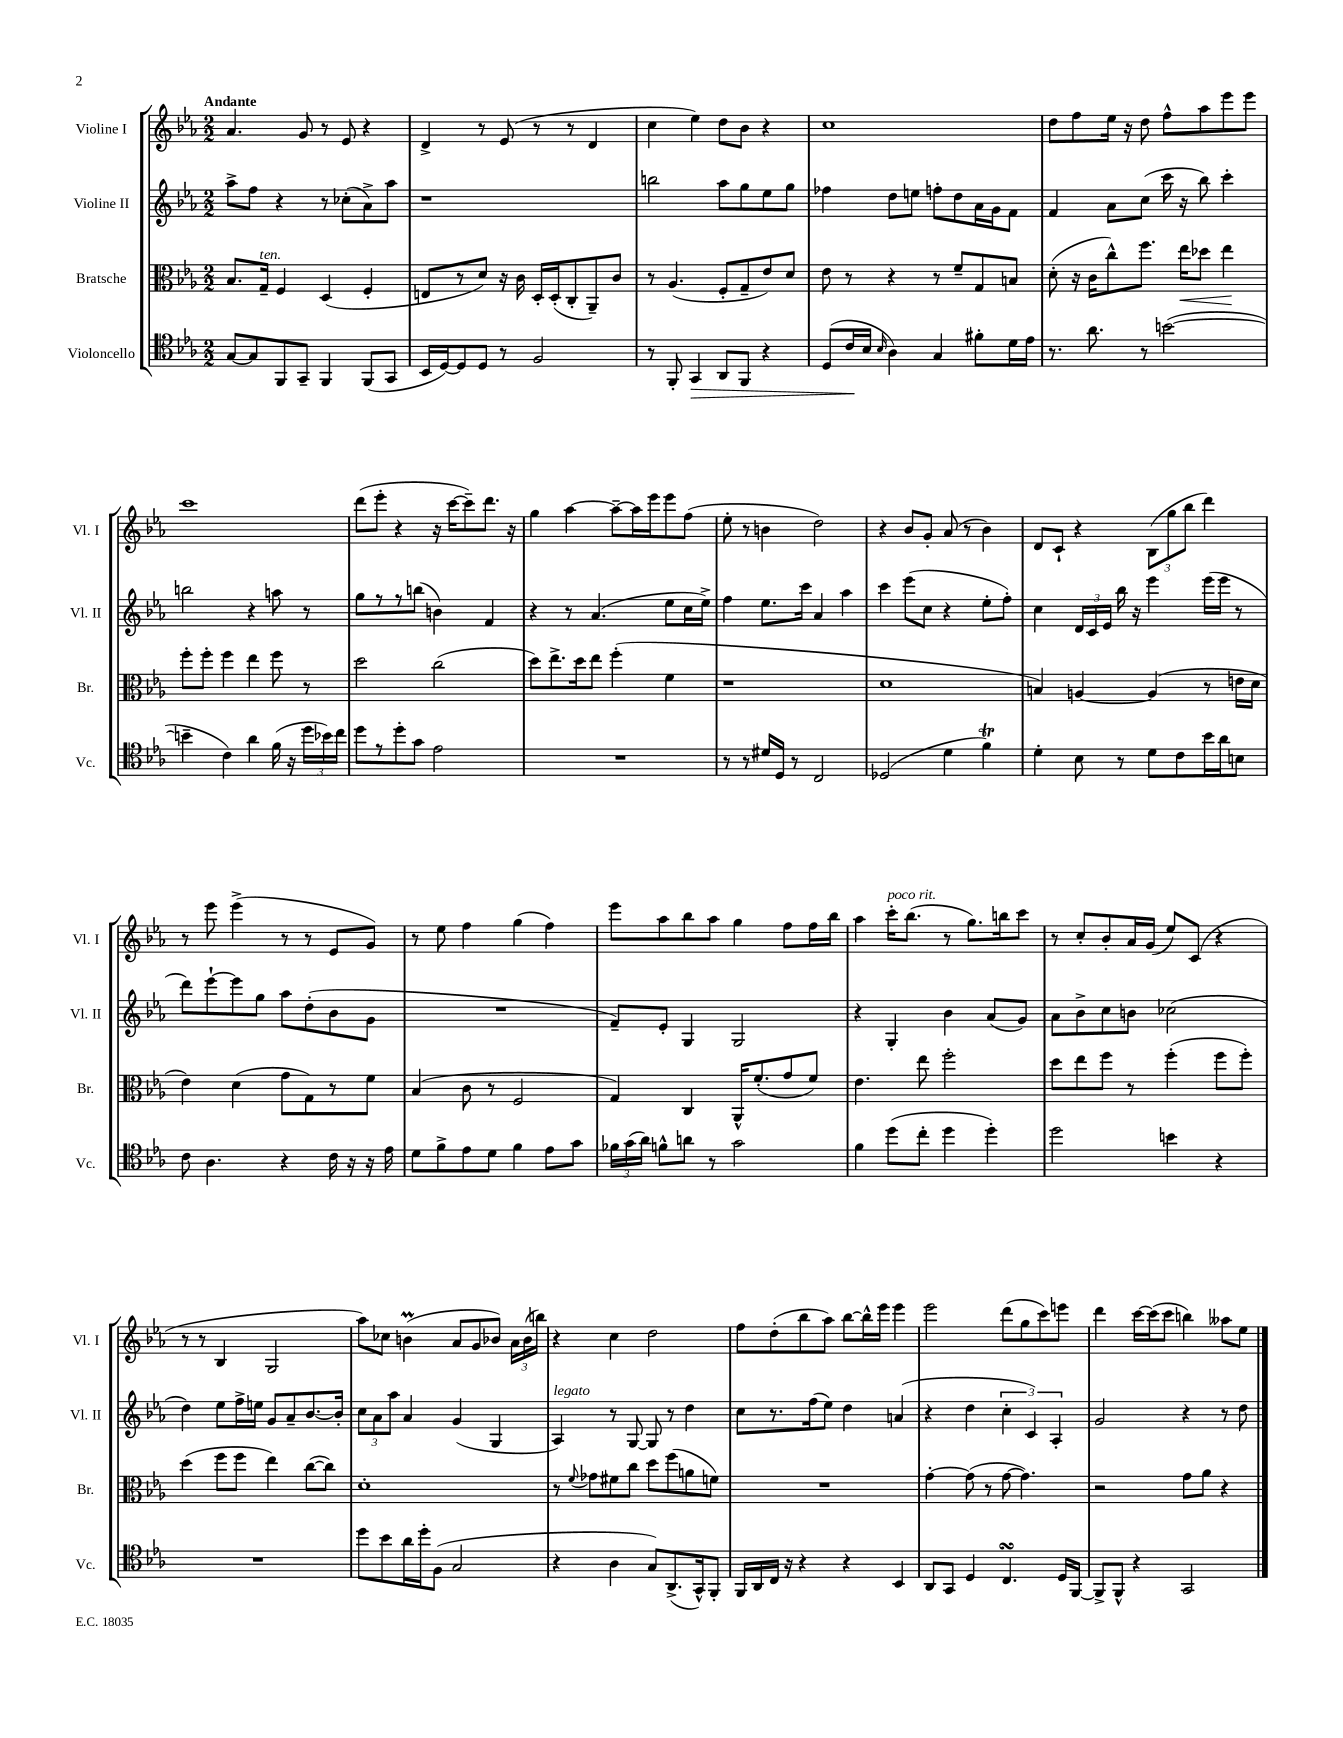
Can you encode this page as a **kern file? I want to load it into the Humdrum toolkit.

**kern	**dynam	**kern	**dynam	**kern	**kern
*part4	*part4	*part3	*part3	*part2	*part1
*staff4	*staff4	*staff3	*staff3	*staff2	*staff1
*I"Violoncello	*	*I"Bratsche	*	*I"Violine II	*I"Violine I
*I'Vc.	*	*I'Br.	*	*I'Vl. II	*I'Vl. I
*clefC4	*	*clefC3	*	*clefG2	*clefG2
*k[b-e-a-]	*	*k[b-e-a-]	*	*k[b-e-a-]	*k[b-e-a-]
*M2/2	*	*M2/2	*	*M2/2	*M2/2
=1	=1	=1	=1	=1	=1
!	!	!	!	!	!LO:TX:a:B:t=Andante
[8G/L	.	8.B-/L	.	8aa-^\L	4.a-/
8G/]	.	.	.	8ff\J	.
!	!	!LO:TX:a:i:t=ten.	!	!	!
.	.	16G~/Jk	.	.	.
8FF/	.	4F/	.	4r	.
8GG~/J	.	.	.	.	8g/
4FF/	.	(4D/	.	8r	8r
.	.	.	.	(8cc-X'\L	8e-/
(8FF/L	.	4F'/	.	8a-^\)	4r
8GG/J	.	.	.	8aa-\J	.
=2	=2	=2	=2	=2	=2
16BB-/LL	.	8En/L	.	1r	4d^/
[16D/J)	.	.	.	.	.
8D/]	.	8r	.	.	.
8D/J	.	8d/J)	.	.	8r
8r	.	16r	.	.	(8e-/
.	.	16c\	.	.	.
2F/	.	16D'/LL	.	.	8r
.	.	(16D'/J	.	.	.
.	.	8C'/	.	.	8r
.	.	8AA-~/)	.	.	4d/
.	.	8c/J	.	.	.
=3	=3	=3	=3	=3	=3
8r	.	8r	.	2bbn\	4cc\
8FF'/	.	(4.A-/	.	.	.
!	!LO:HP:b	!	!	!	!
4GG/	>	.	.	.	4ee-\)
8AA-/L	.	8F'/L	.	8aa-\L	8dd\L
8FF/J	.	8G~/	.	8gg\	8b-\J
4r	.	8e-/)	.	8ee-\	4r
.	.	8d/J	.	8gg\J	.
=4	=4	=4	=4	=4	=4
(8D/L	.	8e-\	.	4ff-X\	1cc
16c/L	.	8r	.	.	.
16B-/JJ	]	.	.	.	.
16qqB-/	.	.	.	.	.
4A-\)	.	4r	.	8dd\L	.
.	.	.	.	8een\J	.
4G/	.	8r	.	8ffn'\L	.
.	.	8f~/L	.	8dd\	.
8f#X'\L	.	8G/	.	16a-\L	.
.	.	.	.	16g\J	.
16d\L	.	8Bn/J	.	8f\J	.
16e-\JJ	.	.	.	.	.
=5	=5	=5	=5	=5	=5
8.r	.	(8d'\	.	4f/	8dd\L
.	.	16r	.	.	8ff\
8.a-\	.	16c\KL	.	.	.
.	.	8cc^^\)	.	8a-\L	16ee-\Jk
.	.	.	.	.	16r
8r	.	8.ff\J	.	(8cc\J	8dd\
([2bn\	.	.	.	16ccc\	8ff^^\L
!	!	!	!LO:HP:b	!	!
.	.	16ee-\KL	<	16r	.
.	.	8dd-X\J	.	8bb-\)	8aa-\
.	.	4ee-\	.	4ccc'\	8eee-\
.	.	.	.	.	8eee-\J
.	.	.	[	.	.
!!LO:LB:g=z
=6	=6	=6	=6	=6	=6
4bn~\]	.	8ff'\L	.	2bbn\	1ccc
.	.	8ff'\J	.	.	.
4c\)	.	4ff\	.	.	.
4a-\	.	4ee-\	.	4r	.
(16f\	.	8ff\	.	8aan\	.
16r	.	.	.	.	.
24dd\LL	.	8r	.	8r	.
24b-X\)	.	.	.	.	.
24cc\JJ	.	.	.	.	.
=7	=7	=7	=7	=7	=7
8dd\L	.	2dd\	.	8gg\L	(8ddd\L
8r	.	.	.	8r	8eee-'\J
8dd'\	.	.	.	8r	4r
8g\J	.	.	.	(8bbn\J	.
2e-\	.	(2cc\	.	4bn\)	16r
.	.	.	.	.	[16ccc\KL
.	.	.	.	.	8ccc~\])
.	.	.	.	4f/	8.ddd\J
.	.	.	.	.	16r
=8	=8	=8	=8	=8	=8
1r	.	8dd\L)	.	4r	4gg\
.	.	8.ee-^\	.	.	.
.	.	.	.	8r	[4aa-\
.	.	16dd\k	.	.	.
.	.	8ee-\J	.	(4.a-/	.
.	.	(4ff'\	.	.	8aa-~\L_
.	.	.	.	.	16aa-\L]
.	.	.	.	.	16eee-\J
.	.	4f\	.	8ee-\L	8eee-\
.	.	.	.	16cc\L	(8ff\J
.	.	.	.	16ee-^\JJ)	.
=9	=9	=9	=9	=9	=9
8r	.	1r	.	4ff\	8ee-'\
8r	.	.	.	.	8r
16d#X/LL	.	.	.	8.ee-\L	4bn\
16D/JJ	.	.	.	.	.
8r	.	.	.	.	.
.	.	.	.	16ccc\Jk	.
2C/	.	.	.	4a-/	2dd\)
.	.	.	.	4aa-\	.
=10	=10	=10	=10	=10	=10
(2D-X/	.	1d	.	4ccc\	4r
.	.	.	.	(8eee-\L	8b-/L
.	.	.	.	8cc\J	8g'/J
4d\	.	.	.	4r	(8a-/
.	.	.	.	.	8r
4fT\)	.	.	.	8ee-'\L	4b-\)
.	.	.	.	8ff'\J)	.
=11	=11	=11	=11	=11	=11
4d'\	.	4Bn/)	.	4cc\	8d/L
.	.	.	.	.	8c`/J
8B-\	.	[4An/	.	24d/LL	4r
.	.	.	.	24c/	.
.	.	.	.	24e-/JJ	.
8r	.	.	.	16bb-\	.
.	.	.	.	16r	.
8d\L	.	(4A/]	.	4eee-\	(12B-\L
.	.	.	.	.	12gg\
8c\	.	.	.	.	.
.	.	.	.	.	12bb-\J
16b-\L	.	8r	.	(16eee-\LL	4ddd\)
16a-\J	.	.	.	16eee-\JJ	.
8Bn\J	.	16en\LL	.	8r	.
.	.	16d\JJ	.	.	.
!!LO:LB:g=z
=12	=12	=12	=12	=12	=12
8c\	.	4e-\)	.	8ddd\L)	8r
4.A-\	.	.	.	[8eee-`\	8eee-\
.	.	(4d\	.	8eee-\]	(4eee-^\
.	.	.	.	8gg\J	.
4r	.	8g\L	.	8aa-\L	8r
.	.	8G\)	.	(8dd'\	8r
16c\	.	8r	.	8b-\	8e-/L
16r	.	.	.	.	.
16r	.	8f\J	.	8g\J	8g/J)
16e-\	.	.	.	.	.
=13	=13	=13	=13	=13	=13
8d\L	.	(4B-/	.	1r	8r
8f^\	.	.	.	.	8ee-\
8e-\	.	8c\	.	.	4ff\
8d\J	.	8r	.	.	.
4f\	.	2F/	.	.	(4gg\
8e-\L	.	.	.	.	4ff\)
8g\J	.	.	.	.	.
=14	=14	=14	=14	=14	=14
24f-X\LL	.	4G/)	.	8f~/L)	8eee-\L
(24g\	.	.	.	.	.
24a-\JJ)	.	.	.	.	.
8fn^^\L	.	.	.	8e-'/J	8aa-\
8an\J	.	4C/	.	4G/	8bb-\
8r	.	.	.	.	8aa-\J
2g\	.	16AA-^^/KL	.	2G/	4gg\
.	.	(8.f'/	.	.	.
.	.	8g/	.	.	8ff\L
.	.	8f/J)	.	.	16ff\L
.	.	.	.	.	16bb-\JJ
=15	=15	=15	=15	=15	=15
4f\	.	4.e-\	.	4r	4aa-\
!	!	!	!	!	!LO:TX:a:i:t=poco rit.
(8dd\L	.	.	.	4G'/	16ccc'\KL
.	.	.	.	.	(8.bb-\J
8cc'\J	.	8ee-\	.	.	.
4dd\	.	2ff'\	.	4b-\	8r
.	.	.	.	.	8.gg\L)
4dd'\)	.	.	.	(8a-/L	.
.	.	.	.	.	16bbn\k
.	.	.	.	8g/J)	8ccc\J
=16	=16	=16	=16	=16	=16
2dd\	.	8dd\L	.	8a-\L	8r
.	.	8ee-\	.	8b-^\	8cc'/L
.	.	8ff\J	.	8cc\	8b-'/
.	.	8r	.	8bn\J	16a-/L
.	.	.	.	.	(16g/JJ
4bn\	.	(4ff'\	.	(2cc-X\	8ee-/L)
.	.	.	.	.	(8c/J
4r	.	8ff\L	.	.	4r
.	.	8ff'\J)	.	.	.
!!LO:LB:g=z
=17	=17	=17	=17	=17	=17
1r	.	(4dd\	.	4dd\)	8r
.	.	.	.	.	8r
.	.	8ff\L	.	8ee-\L	4B-/
.	.	8ff\J	.	16ff^\L	.
.	.	.	.	16een\JJ	.
.	.	4ee-\)	.	8g/L	2G/
.	.	.	.	8a-~/	.
.	.	([8cc\L	.	[8.b-/	.
.	.	8cc\J])	.	.	.
.	.	.	.	16b-'/Jk]	.
=18	=18	=18	=18	=18	=18
8dd\L	.	1d'	.	12cc\L	8aa-\L)
.	.	.	.	12a-\	.
8b-\	.	.	.	.	8cc-X\J
.	.	.	.	12aa-\J	.
16a-\L	.	.	.	4a-/	(4bnm\
16dd'\J	.	.	.	.	.
(8F\J	.	.	.	.	.
2G/	.	.	.	(4g/	8a-/L
.	.	.	.	.	8g/
.	.	.	.	4G/	8b-X/J)
.	.	.	.	.	24a-\LL
.	.	.	.	.	(24b-\
.	.	.	.	.	24bbn\JJ)
=19	=19	=19	=19	=19	=19
!	!	!	!	!LO:TX:a:i:t=legato	!
4r	.	8r	.	4A-/)	4r
.	.	8qqf/	.	.	.
.	.	8g-X\L	.	.	.
4A-\	.	8f#X\	.	8r	4cc\
.	.	8cc\J	.	[8G/	.
8G/L)	.	8dd\L	.	8G/]	2dd\
(8.AA-^/	.	(8ff\	.	8r	.
.	.	8an\	.	4dd\	.
16GG^^/k)	.	.	.	.	.
8FF'/J	.	8fn\J)	.	.	.
=20	=20	=20	=20	=20	=20
16FF/LL	.	1r	.	8cc\L	8ff\L
16AA-/	.	.	.	.	.
16C/JJ	.	.	.	8.r	(8dd'\
16r	.	.	.	.	.
4r	.	.	.	.	8bb-\
.	.	.	.	(16ff\k	.
.	.	.	.	8ee-\J)	8aa-\J)
4r	.	.	.	4dd\	[8bb-\L
.	.	.	.	.	16bb-^^\L]
.	.	.	.	.	16eee-\JJ
4BB-/	.	.	.	(4an/	4eee-\
=21	=21	=21	=21	=21	=21
8AA-/L	.	[4g'\	.	4r	2eee-\
8GG/J	.	.	.	.	.
4D/	.	(8g\]	.	4dd\	.
.	.	8r	.	.	.
4.CsSSS/	.	[8g\	.	6cc'\	(8ddd\L
.	.	4.g\])	.	.	8gg\
.	.	.	.	6c/)	.
.	.	.	.	.	8ccc\)
.	.	.	.	6A-'/	.
16D/LL	.	.	.	.	8eeen\J
[16FF/JJ	.	.	.	.	.
=22	=22	=22	=22	=22	=22
8FF^/L]	.	2r	.	2g/	4ddd\
8FF^^/J	.	.	.	.	.
4r	.	.	.	.	[16ccc\LL
.	.	.	.	.	(16ccc\J]
.	.	.	.	.	8ccc\J
2GG/	.	8g\L	.	4r	4bbn\)
.	.	8a-\J	.	.	.
.	.	4r	.	8r	8aa--X\L
.	.	.	.	8dd\	8ee-\J
==	==	==	==	==	==
*-	*-	*-	*-	*-	*-
